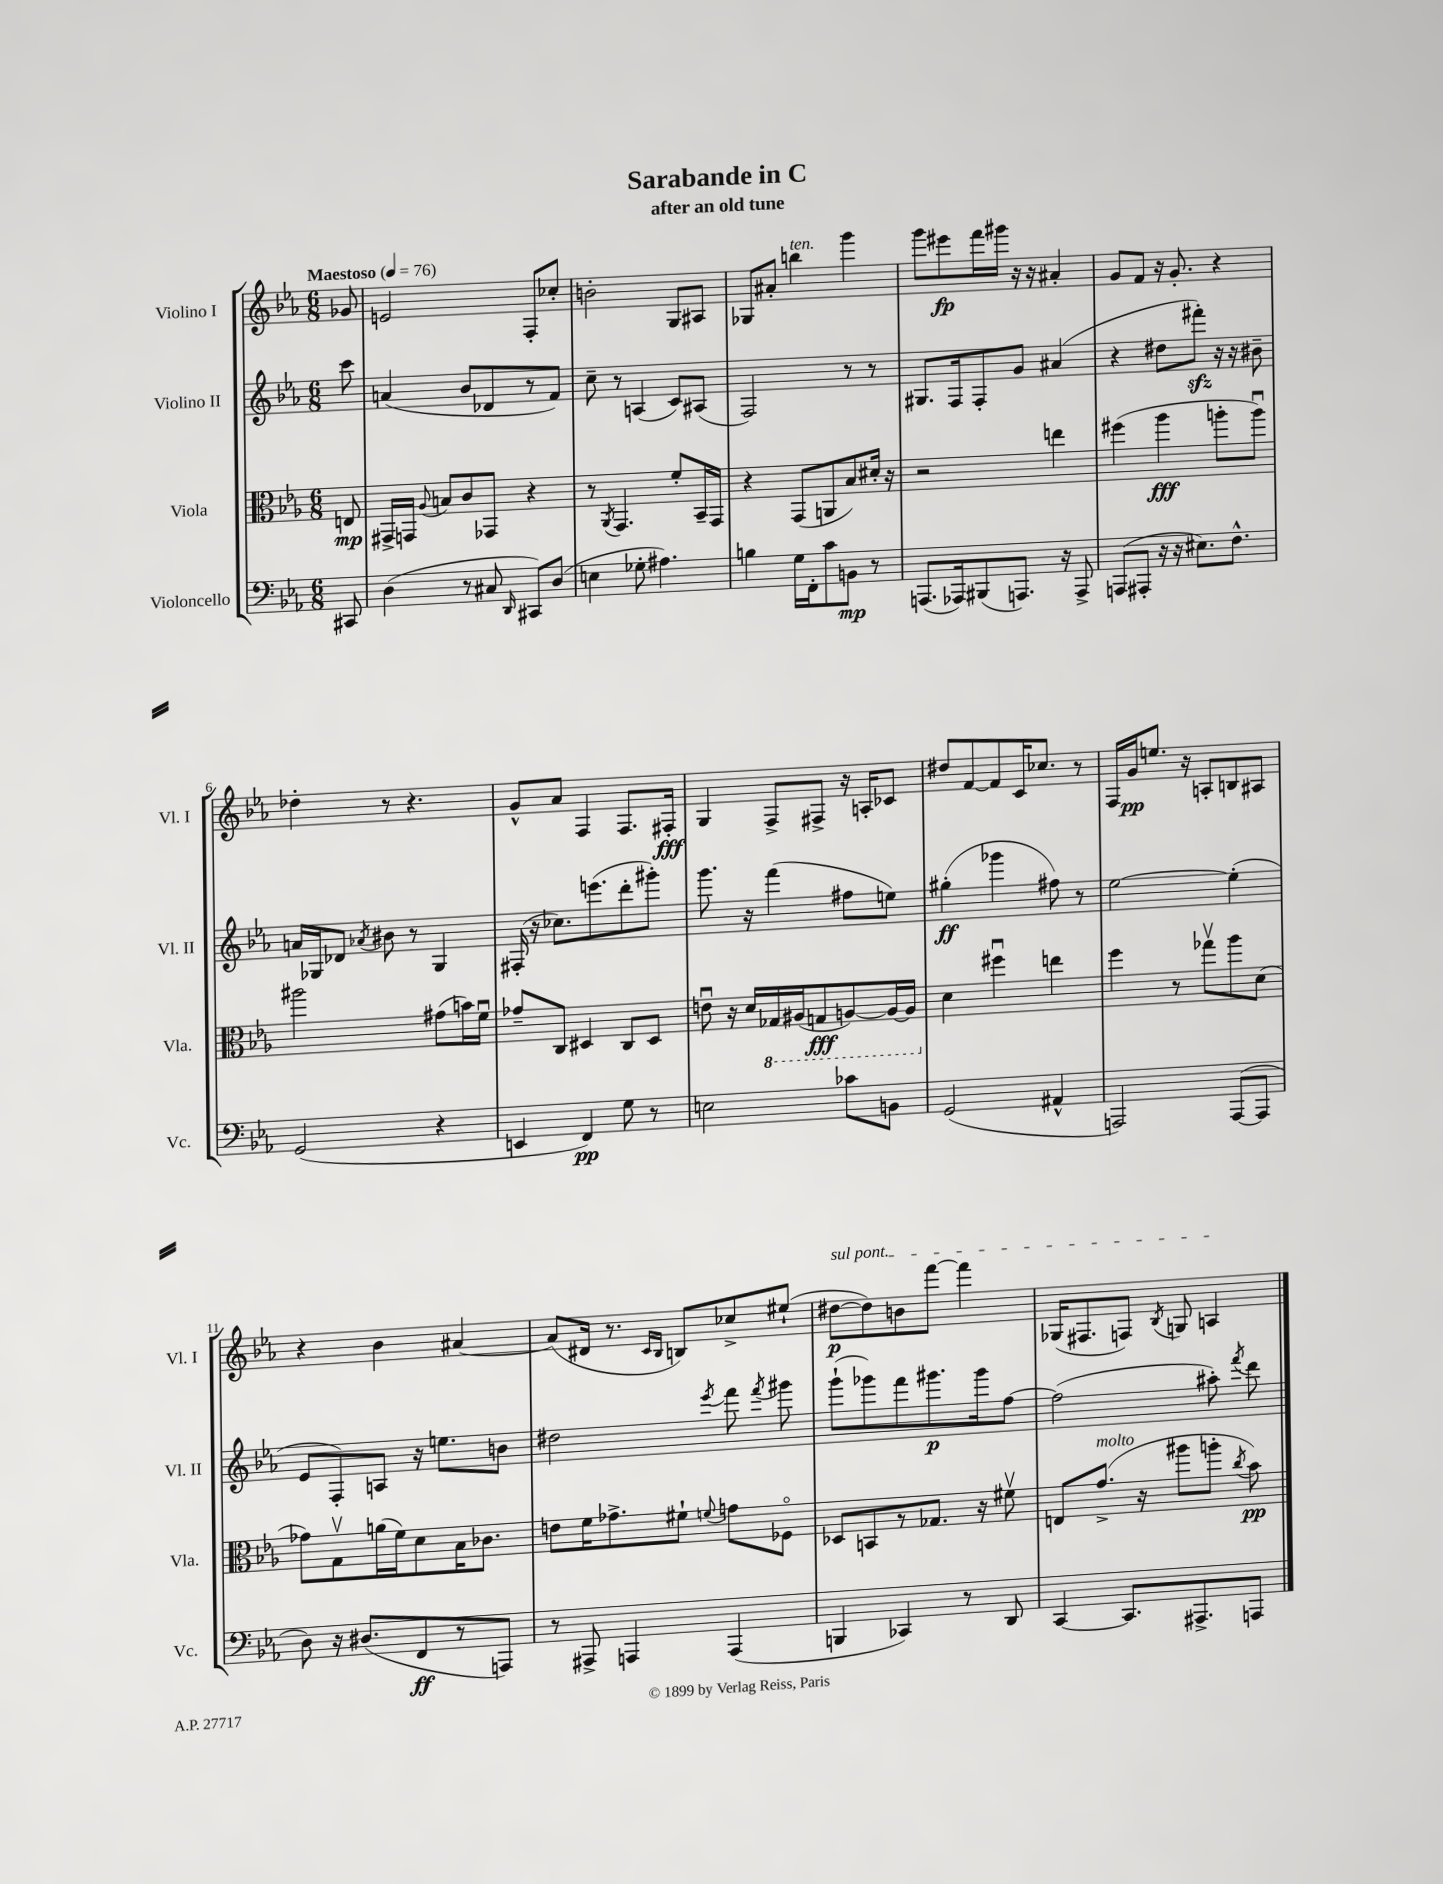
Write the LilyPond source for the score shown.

\header { title = "Sarabande in C" subtitle = "after an old tune" }
<<
\new StaffGroup <<
\new Staff = "s0" \with { instrumentName = "Violino I" shortInstrumentName = "Vl. I" } {
    \clef treble \key ees \major \numericTimeSignature \time 6/8 \partial 8 \tempo "Maestoso" 4 = 76
    \autoBeamOff ges'8 |
    e'2 f8[-. ces''8]-. |
    b'2-. g8[ ais8] |
    ges8[ ais'8]-. b''4^\markup { \italic "ten." } g'''4 |
    g'''8[ eis'''8\fp f'''16 gis'''16] r16 r16 ais'4-. |
    g'8[ f'8] r16 g'8.-. r4 |
    des''4-. r8 r4. |
    g'8[-^ aes'8] f4 f8.[ fis16]-.\fff |
    g4 f8[-> fis8]-> r16 a16[-. ces'8] |
    dis''8[ f'8~ f'8 c'16 ces''8.] r8 |
    f16[ g'16\pp e''8.] r16 a8[-. b8 ais8] |
    r4 bes'4 ais'4~ |
    ais'8[( dis'16] r8. \grace { c'16[ bes16] } b8[) ces''8-> eis''8]-!( |
    \once \override TextSpanner.bound-details.left.text = \markup { \italic "sul pont." } dis''8[~\p\startTextSpan dis''8) b'8 f'''8]~ f'''4 |
    ges16[( fis8. f8]) \acciaccatura { bes8 } g8 a4\stopTextSpan \bar "|." |
}
\new Staff = "s1" \with { instrumentName = "Violino II" shortInstrumentName = "Vl. II" } {
    \clef treble \key ees \major \numericTimeSignature \time 6/8 \partial 8
    \autoBeamOff c'''8 |
    a'4( bes'8[ des'8 r8 f'8]) |
    c''8-- r8 a4( c'8[) ais8]( |
    f2) r8 r8 |
    gis8.[ f16 f8-. g'8] ais'4( |
    r4 dis''8[ fis'''8]-.\sfz) r16 r16 bis'8-- |
    a'16[ ges16 des'8] \acciaccatura { aes'8 } bis'8 r8 ges4 |
    fis16-.( r16 ces''8.[) e'''8.( d'''8-. gis'''8]-.) |
    g'''8. r16 f'''4( fis''8[ e''8]) |
    gis''4-.\ff( ges'''4 fis''8) r8 |
    ees''2~ ees''4-.( |
    ees'8[ f8-.) a8] r16 e''8.[ b'8] |
    dis''2 \acciaccatura { ees'''8 } f'''8 \acciaccatura { f'''8 } gis'''8 |
    g'''8[-!( ges'''8) f'''8 gis'''8.\p gis'''16 f''8]~ |
    f''2( ais''8-.) \acciaccatura { f'''8 } d'''8 \bar "|." |
}
\new Staff = "s2" \with { instrumentName = "Viola" shortInstrumentName = "Vla." } {
    \clef alto \key ees \major \numericTimeSignature \time 6/8 \partial 8
    \autoBeamOff e8\mp |
    gis,16[-> g,16] \appoggiatura { aes8 } b8[ c'8 ges,8] r4 |
    r8 \acciaccatura { aes,8 } g,4. f'8[-. bes,16-- g,16] |
    r4 g,8[( a,8 bes8) dis'16]-. r16 |
    r2 e''4 |
    fis''4( aes''4\fff a''8[-. a''8]\downbow) |
    ais''2 gis'8[( b'16) f'16]\downbow |
    ges'8[-- c8] dis4 c8[ dis8] |
    e'8\downbow r16 d'16[ \ottava #-1 ges,16 ais,16( g,8\fff a,8~) a,16~ a,16] \ottava #0 |
    d'4 fis''4\downbow e''4 |
    f''4 r8 ges''8[\upbow aes''8 d'8]( |
    ges'8[) g8\upbow a'16( f'16) d'8 bes16 ces'8.] |
    e'8[ f'16 ges'8.-> fis'8]-! \appoggiatura { f'8 } g'8[ fes8]\flageolet |
    des8[ b,8 r8 ges8.] r16 fis'8\upbow |
    e8[ g'8.]->^\markup { \italic "molto" }( r16 ais''8[ a''8]-. \acciaccatura { c''8 } bes'8\pp) \bar "|." |
}
\new Staff = "s3" \with { instrumentName = "Violoncello" shortInstrumentName = "Vc." } {
    \clef bass \key ees \major \numericTimeSignature \time 6/8 \partial 8
    \autoBeamOff cis,8 |
    d4( r8 cis8 \grace { d,16 } cis,8[) d8]( |
    e4 ges8-. ais4.) |
    b4 g16[ f,16-. c'8 b,8]\mp r8 |
    a,,8.[( aes,,16) bis,,8( a,,8.]) r16 a,,8-> |
    a,,8[( ais,,8]-. r16 r16 eis8.[) f8.]-^ |
    g,2( r4 |
    e,4 f,4\pp) g8 r8 |
    e2 ces'8[ b,8] |
    g,2( ais,4-^ |
    a,,2) a,,8[~( a,,8] |
    d8) r16 dis8.[( f,8\ff r8 a,,8]) |
    r8 ais,,8-> a,,4 a,,4( |
    b,,4 ces,4) r8 d,8 |
    c,4~ c,8.[ ais,,8.-> a,,8] \bar "|." |
}
>>
>>
